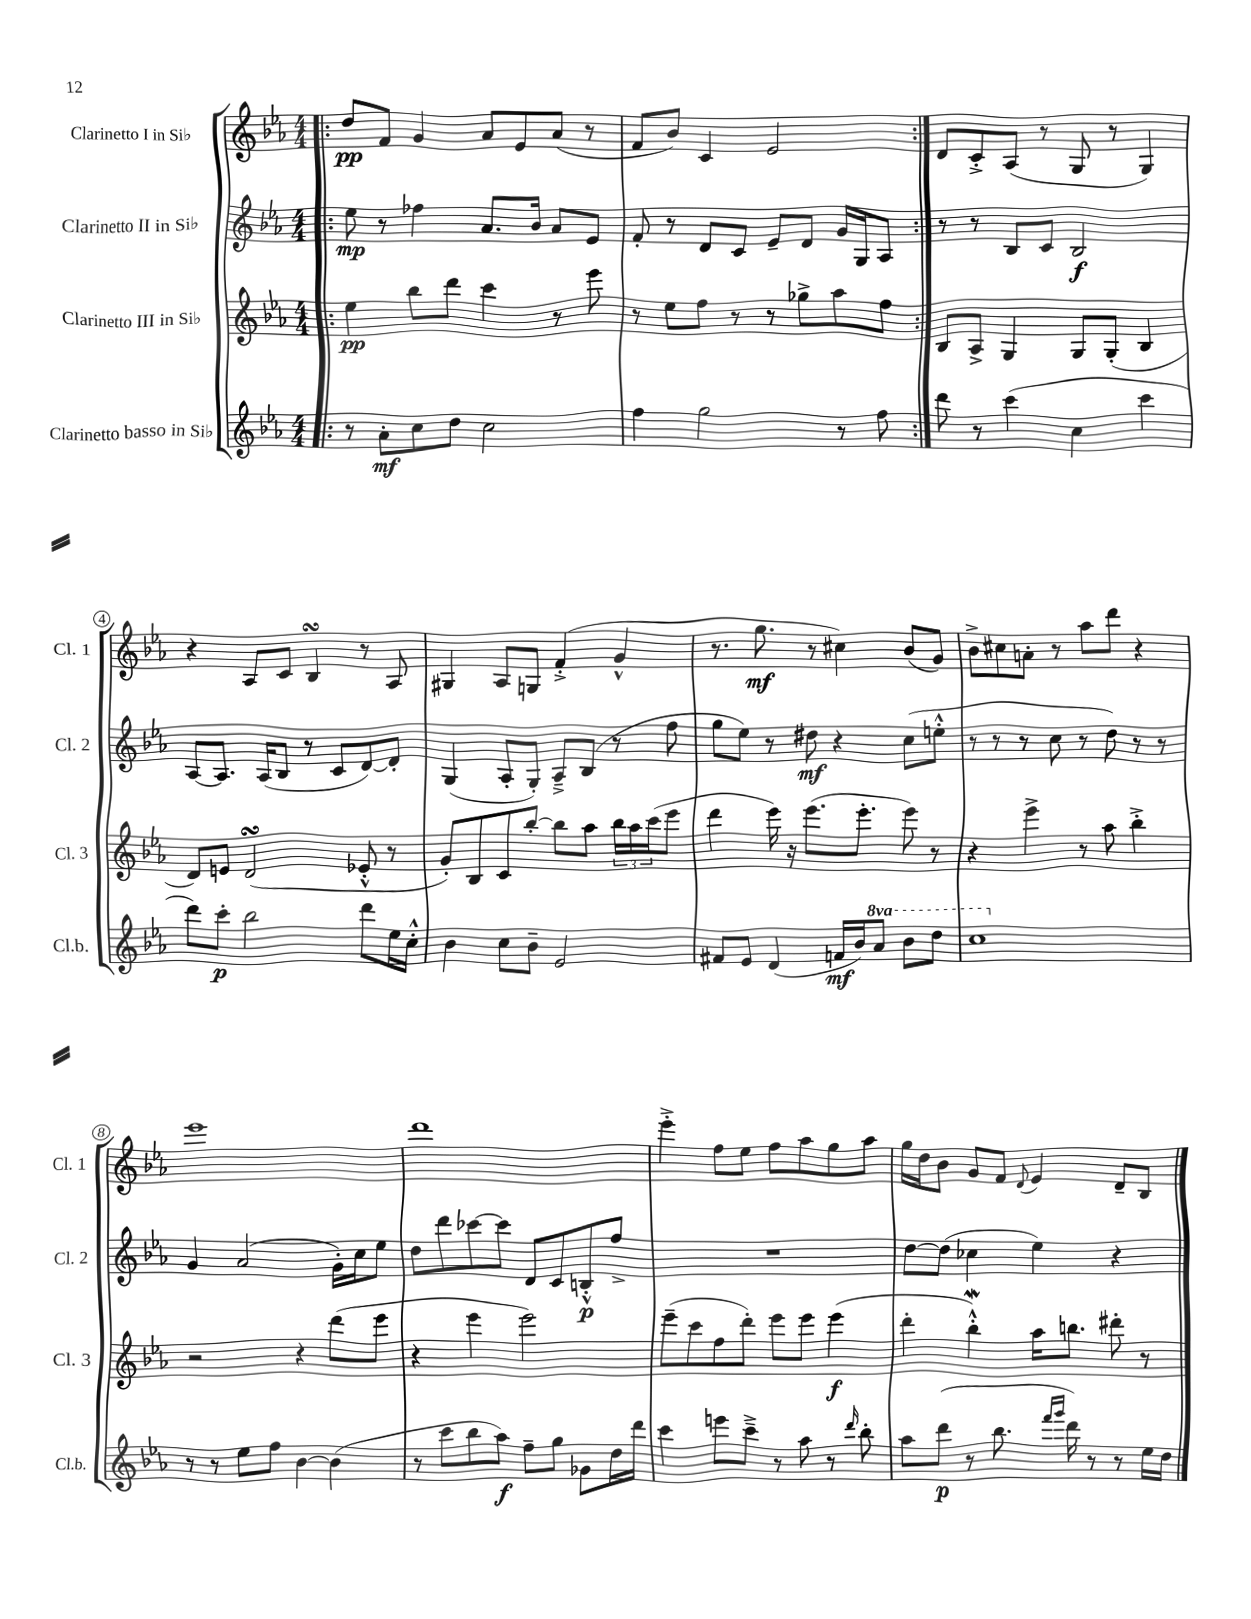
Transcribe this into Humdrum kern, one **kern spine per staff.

**kern	**kern	**kern	**kern
*staff4	*staff3	*staff2	*staff1
*clefG2	*clefG2	*clefG2	*clefG2
*k[b-e-a-]	*k[b-e-a-]	*k[b-e-a-]	*k[b-e-a-]
*M4/4	*M4/4	*M4/4	*M4/4
=!|:	=!|:	=!|:	=!|:
8r	4ee-	8ee-	8dd
8a-'	.	8r	8f
8cc	8bb-	4ff-	4g
8dd	8ddd	.	.
2cc	4ccc	8.a-	8a-
.	.	.	8e-
.	.	16b-	.
.	8r	8a-	(8a-
.	8eee-	8e-	8r
=	=	=	=
4ff	8r	8f'	8f
.	8ee-	8r	8b-)
2gg	8ff	8d	4c
.	8r	8c	.
.	8r	8e-~	2e-
.	8gg-^	8d	.
8r	8aa-	16g	.
.	.	16G	.
8ff	8ff	8A-	.
=:|!	=:|!	=:|!	=:|!
8ddd	8B-	8r	8d
8r	8A-^	8r	8c'^
(4ccc	4G	8B-	(8A-
.	.	8c	8r
4cc	8G	2B-	8G
.	(8G'	.	8r
4ccc	4B-	.	4G)
=	=	=	=
8ddd)	8d)	[8A-	4r
8ccc'	8e	8.A-]	.
2bb-	(2d	.	8A-
.	.	(16A-	.
.	.	8B-	8c
.	.	8r	4B-
.	.	8c	.
8ddd	8e-'^^	[8d)	8r
16ee-	8r	8d']	8A-
16cc'^^	.	.	.
=	=	=	=
4b-	8g')	(4G	4G#
.	8B-	.	.
8cc	8c	8A-'	8A-
8b-~	[8bb-'	8G')	8G
2e-	8bb-]	8A-~^	(4f'^
.	8aa-	(8B-	.
.	24bb-	8r	4g^^
.	24aa-	.	.
.	(24ccc	.	.
.	8eee-	8ff	.
=	=	=	=
8f#	4ddd	8gg	8.r
8e-	.	8ee-)	.
.	.	.	8.gg
(4d	16eee-)	8r	.
.	16r	.	.
.	(8.eee-	8dd#	8r
16f	.	4r	4cc#)
16b-)	8.eee-'	.	.
8aa-	.	.	.
8bb-	8eee-)	(8cc	(8b-
8ddd	8r	8ee'^^	8g)
=	=	=	=
1ccc	4r	8r	8b-^
.	.	8r	8cc#
.	4eee-^	8r	8a'
.	.	8cc	8r
.	8r	8r	8aa-
.	8aa-	8dd)	8ddd
.	4bb-'^	8r	4r
.	.	8r	.
=	=	=	=
8r	2r	4g	1eee-
8r	.	.	.
8ee-	.	(2a-	.
8ff	.	.	.
[4b-	4r	.	.
(4b-]	(8ddd	16g')	.
.	.	16cc	.
.	8eee-	8ee-	.
=	=	=	=
8r	4r	8dd	1ddd
8ccc	.	8ddd	.
8bb-	4eee-	[8ccc-	.
8aa-)	.	8ccc-]	.
8ff~	2eee-)	8d	.
8gg	.	8c	.
8g-	.	8B'^^	.
16dd	.	8ff^	.
16ddd	.	.	.
=	=	=	=
4ccc	(8eee-~	1r	4eee-'^
.	8ccc	.	.
8eee	8ff	.	8ff
8ccc~^	8ddd')	.	8ee-
8r	8eee-	.	8ff
8aa-	8eee-	.	8aa-
8r	(4eee-	.	8gg
16qqddd	.	.	.
8bb-'	.	.	8aa-
=	=	=	=
8aa-	4ddd'	[8dd	16gg
.	.	.	16dd
(8ddd	.	(8dd]	8b-
8r	4bb-'^^)	4cc-	8g
8.bb-	.	.	8f
.	.	.	8qqd
.	16aa-	4ee-)	4e-
16qqfff	.	.	.
16qqggg	.	.	.
16ddd)	8.bb	.	.
8r	.	.	.
8r	8ddd#'	4r	8d~
16ee-	8r	.	8B-
16dd	.	.	.
==	==	==	==
*-	*-	*-	*-
